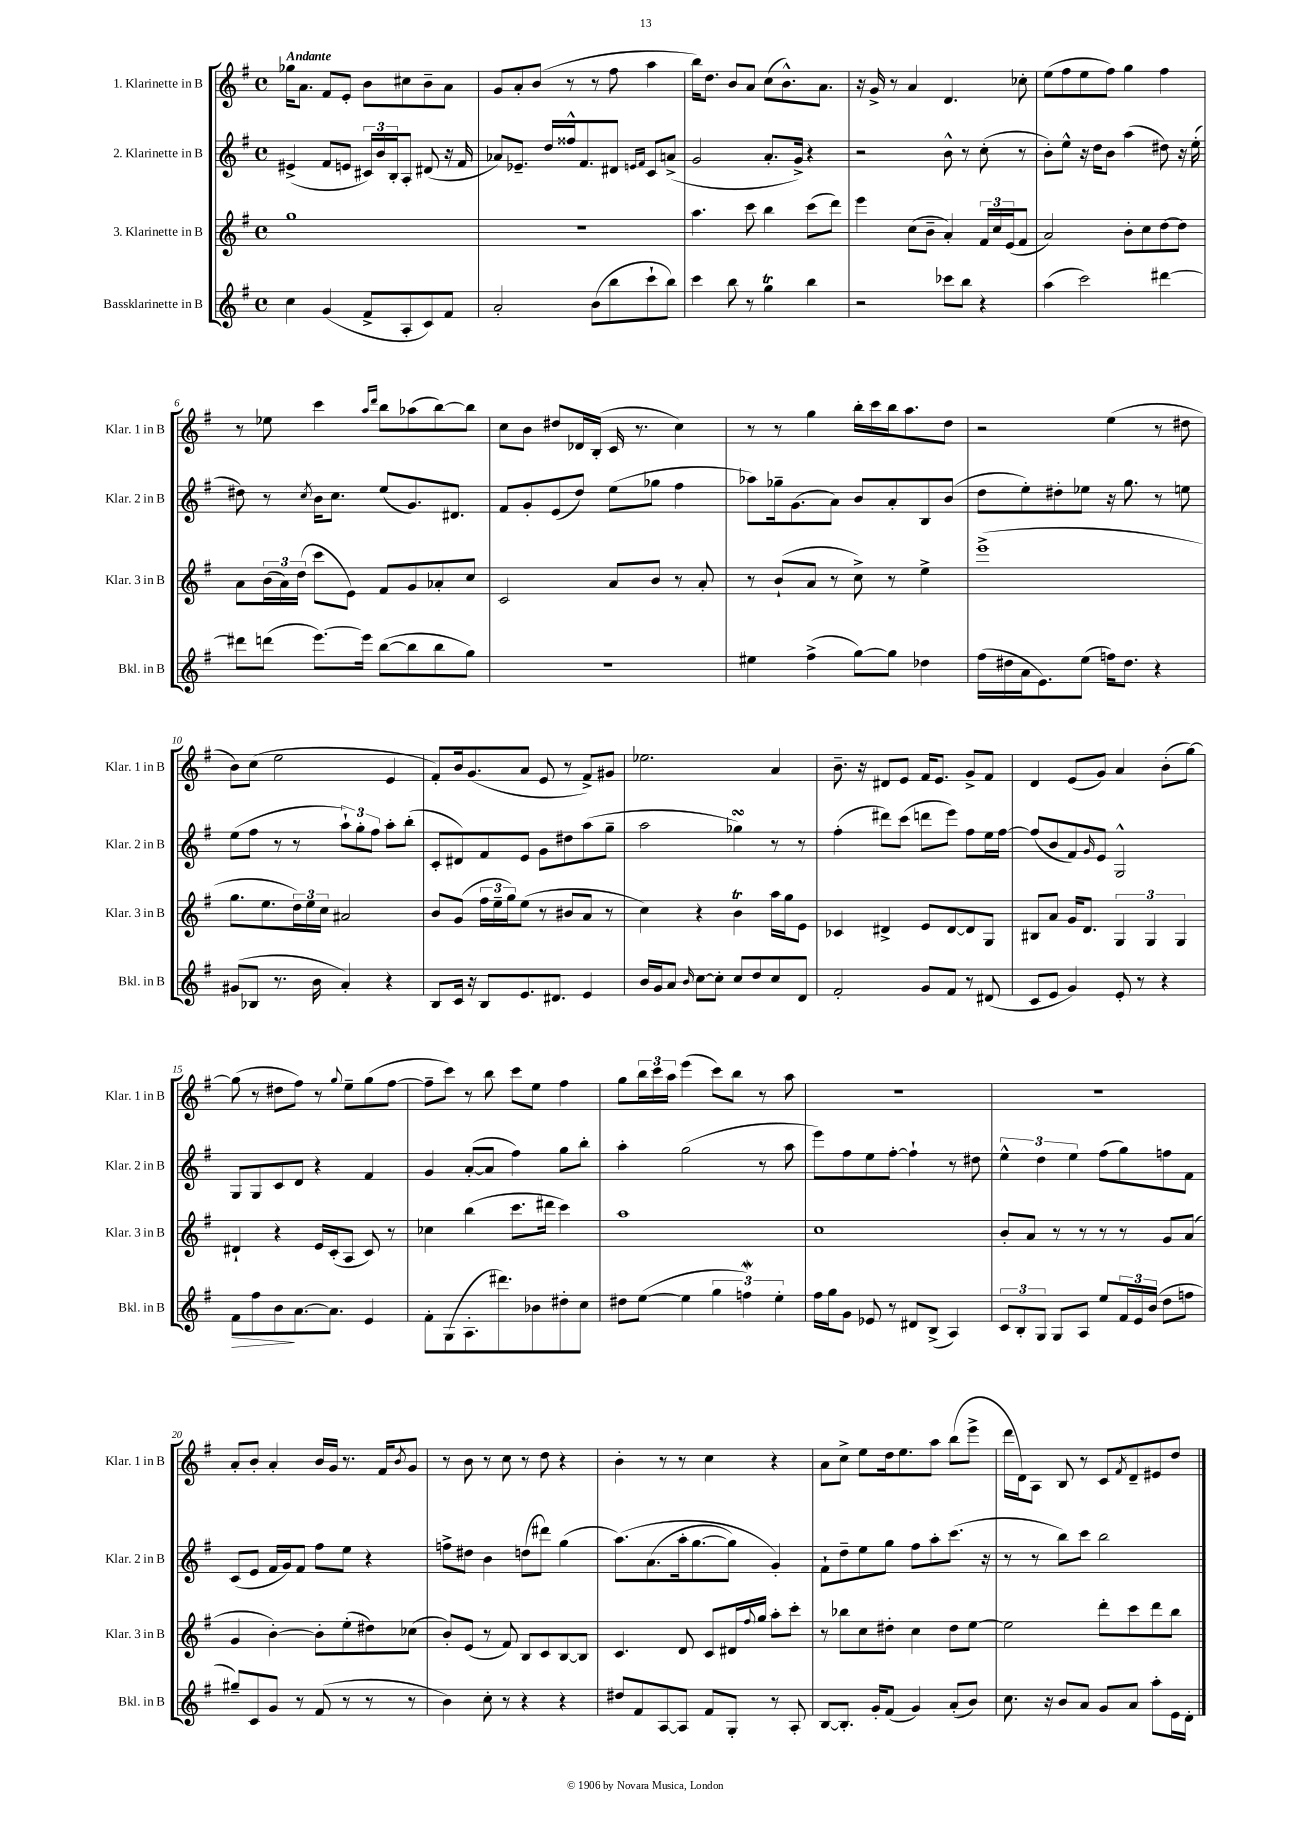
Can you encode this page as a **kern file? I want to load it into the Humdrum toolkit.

**kern	**dynam	**kern	**kern	**kern
*part4	*part4	*part3	*part2	*part1
*staff4	*staff4	*staff3	*staff2	*staff1
*I"Bassklarinette in B	*	*I"3. Klarinette in B	*I"2. Klarinette in B	*I"1. Klarinette in B
*I'Bkl. in B	*	*I'Klar. 3 in B	*I'Klar. 2 in B	*I'Klar. 1 in B
*clefG2	*	*clefG2	*clefG2	*clefG2
*k[f#]	*	*k[f#]	*k[f#]	*k[f#]
*M4/4	*	*M4/4	*M4/4	*M4/4
*met(c)	*	*met(c)	*met(c)	*met(c)
=1	=1	=1	=1	=1
!	!	!	!	!LO:TX:a:B:t=Andante
4cc\	.	1gg	(4e#X^/	16gg-X\KL
.	.	.	.	8.a\J
(4g/	.	.	8f#/L	8f#/L
.	.	.	8en/J	8e'/J
8f#^/L	.	.	24c#X/LL)	8b\L
.	.	.	24b/	.
.	.	.	24B'/J	.
8A'/	.	.	8A'/J	8cc#X\
8c/)	.	.	(8d#X/	8b~\
8f#/J	.	.	16r	8a\J
.	.	.	16f#/	.
=2	=2	=2	=2	=2
2a'/	.	1r	8a-X/L)	8g/L
.	.	.	8.e-X~/J	8a'/
.	.	.	.	(8b/J
.	.	.	16dd/LL	.
.	.	.	16ff##X^^/J	8r
.	.	.	8.f#/	.
(8b\L	.	.	.	8r
8bb\	.	.	8d#X/J	8ff#\
.	.	.	16qqen/LL	.
.	.	.	16qqf#/JJ	.
8ccc`\	.	.	8c/L	4aa\
8bb\J)	.	.	(8an^/J	.
=3	=3	=3	=3	=3
4ccc\	.	4.aa\	2g/	16bb\KL)
.	.	.	.	8.dd\J
8bb\	.	.	.	8b/L
8r	.	8ccc\	.	8a/J
4ggT\	.	4bb\	8.a'/L	(8cc\L
.	.	.	.	8.b^^\)
.	.	.	16g^/Jk)	.
4bb\	.	(8ccc\L	4r	.
.	.	.	.	8.a\J
.	.	8ddd\J)	.	.
=4	=4	=4	=4	=4
2r	.	4eee\	2r	16r
.	.	.	.	16g^/
.	.	.	.	8r
.	.	(8cc\L	.	4a/
.	.	8b~\J	.	.
8ccc-X\L	.	4a'/)	8b^^\	4.d/
8bb\J	.	.	8r	.
4r	.	24f#/LL	(8cc'\	.
.	.	24cc/	.	.
.	.	(24e/J	.	.
.	.	8f#/J	8r	8cc-X'\
=5	=5	=5	=5	=5
(4aa\	.	2a/)	8b'\L)	(8ee\L
.	.	.	8ee^^\J	8ff#\
2ccc\)	.	.	16r	8ee\
.	.	.	16dd\KL	.
.	.	.	8b\J	8ff#\J)
.	.	8b'\L	(4aa\	4gg\
.	.	8cc\	.	.
[4ddd#X\	.	[8dd\	8dd#X\)	4ff#\
.	.	8dd\J]	16r	.
.	.	.	(16ee'\	.
!!LO:LB:g=z
=6	=6	=6	=6	=6
8ddd#X\L]	.	8a\L	8dd#X\)	8r
(8dddn\J	.	(24b\L	8r	8ee-X\
.	.	24a\)	.	.
.	.	(24dd\JJ	.	.
.	.	.	8qcc/	.
[8.eee\L)	.	8ccc\L	16b\KL	4ccc\
.	.	.	8.cc\J	.
.	.	8e\J)	.	.
16eee\Jk]	.	.	.	.
.	.	.	.	16qqaa/LL
.	.	.	.	16qqddd/JJ
([8bb\L	.	8f#/L	(8ee/L	8bb\L
8bb\]	.	8g/	8.g/)	(8aa-X\
8bb\	.	8a-X'/	.	[8bb\)
.	.	.	8.d#X/J	.
8gg\J)	.	8cc/J	.	8bb\J]
=7	=7	=7	=7	=7
1r	.	2c/	8f#/L	8cc\L
.	.	.	8g'/	8b\J
.	.	.	(8e/	8dd#X/L
.	.	.	8dd/J)	16d-X/L
.	.	.	.	(16B'/JJ
.	.	8a/L	(8ee\L	16c/
.	.	.	.	8.r
.	.	8b/J	8gg-X\J	.
.	.	8r	4ff#\	4cc\)
.	.	8a'/	.	.
=8	=8	=8	=8	=8
4ee#X\	.	8r	8aa-X\L)	8r
.	.	(8b`/L	16gg-X~\k	8r
.	.	.	(8.g\	.
(4ff#^\	.	8a/J	.	4gg\
.	.	8r	8a\J)	.
[8gg\L)	.	8cc^\)	8b/L	16bb'\LL
.	.	.	.	16ccc\
8gg\J]	.	8r	8a'/	16bb\J
.	.	.	.	8.aa\
4dd-X\	.	4ee^\	8B/	.
.	.	.	(8b/J	8dd\J
=9	=9	=9	=9	=9
(16ff#\LL	.	(1eee^	8dd\L	2r
16dd#X\	.	.	.	.
16a\J	.	.	8ee'\)	.
8.e\)	.	.	.	.
.	.	.	8dd#X'\	.
(8ee\J	.	.	8ee-X\J	.
16ffn\KL)	.	.	16r	(4ee\
8.dd#\J	.	.	8.gg\	.
4r	.	.	8r	8r
.	.	.	8een\	8dd#X\
!!LO:LB:g=z
=10	=10	=10	=10	=10
(8g#X/L	.	8.gg\L	(8ee\L	8b\L)
8B-X/J	.	.	8ff#\J	(8cc\J
.	.	8.ee\	.	.
8.r	.	.	8r	2ee\
.	.	24dd\L)	8r	.
.	.	24ee\	.	.
16b\	.	.	.	.
.	.	24cc\JJ	.	.
4a'/)	.	2a#X/	12aa`\L)	.
.	.	.	12gg'\	.
.	.	.	12ff#\J	.
4r	.	.	8aa'\L	4e/
.	.	.	(8bb'\J	.
=11	=11	=11	=11	=11
8B/L	.	8b/L	8c'/L	8f#'/L)
16c/Jk	.	(8g/J	8d#X/)	16b/k
16r	.	.	.	(8.g/
8B/L	.	24ff#\LL	8f#/	.
.	.	24ee~\	.	.
.	.	24gg\J)	.	.
8.e/	.	(8ee\J	8e/J	8a/J
.	.	8r	8g\L	8e/
8.d#X/J	.	.	.	.
.	.	8b#X/L	8dd#X\	8r
4e/	.	8a/J	(8aa\	8f#^/L)
.	.	8r	8gg~\J	8g#X/J
=12	=12	=12	=12	=12
16b/LL	.	4cc\)	2aa\	2.ee-X\
16g/J	.	.	.	.
8a/J	.	.	.	.
16qqb/	.	.	.	.
[8cc\L	.	4r	.	.
8cc'\J]	.	.	.	.
8cc/L	.	4bt\	4gg-XsSSs\)	.
8dd/	.	.	.	.
8cc/	.	16aa\LL	8r	4a/
.	.	16gg\J	.	.
8d/J	.	8e\J	8r	.
=13	=13	=13	=13	=13
2f#'/	.	4c-X/	(4ff#'\	8.b~\
.	.	.	.	16r
.	.	4d#X^/	8ddd#X\L)	8d#X/L
.	.	.	(8ccc\J	8e/J
8g/L	.	8e/L	8dddn\L	16f#/KL
.	.	.	.	8.e/J
8f#/J	.	[8d#/	8eee\J)	.
8r	.	8d#/]	8ff#\L	8g^/L
(8d#X/	.	8G/J	16ee\L	8f#/J
.	.	.	[16ff#\JJ	.
=14	=14	=14	=14	=14
8c/L	.	8B#X/L	(8ff#/L]	4d/
8e/J	.	8a/J	8b/	.
4g/)	.	16g/KL	8f#/)	(8e/L
.	.	8.d/J	.	.
.	.	.	16qqg/	.
.	.	.	8e/J	8g/J)
8e'/	.	6G/	2G^^/	4a/
8r	.	.	.	.
.	.	6G/	.	.
4r	.	.	.	(8b'\L
.	.	6G/	.	.
.	.	.	.	[8gg\J)
!!LO:LB:g=z
=15	=15	=15	=15	=15
!	!LO:HP:b	!	!	!
8f#\L	>	4d#X`/	8G/L	(8gg\]
8ff#\	.	.	8G/	8r
8b\	.	4r	8c/	8dd#X\L
[8.a\	]	.	8d/J	8ff#\J)
.	.	16e/LL	4r	8r
8.a\J]	.	(16c'/J	.	.
.	.	.	.	8qqgg/
.	.	8A/J	.	8ee~\L
4e/	.	8c/)	4f#/	(8gg\
.	.	8r	.	[8ff#\J
=16	=16	=16	=16	=16
8f#'\L	.	4cc-X\	4g/	8ff#~\L]
(8G\	.	.	.	8ccc\J)
8.A'\	.	(4bb\	([8a'/L	8r
.	.	.	8a/J]	8bb\
8.ddd#X\)	.	.	.	.
.	.	8.ccc\L	4ff#\)	8ccc\L
8b-X\	.	.	.	8ee\J
.	.	16ddd#X\Jk	.	.
8dd#X'\	.	4ccc\)	8gg\L	4ff#\
8cc\J	.	.	8bb'\J	.
=17	=17	=17	=17	=17
8dd#X\L	.	1aa	4aa'\	8gg\L
([8ee\J	.	.	.	24bb\L
.	.	.	.	24ccc\
.	.	.	.	24aa\JJ
4ee\]	.	.	(2gg\	(4eee\
6gg\	.	.	.	8ccc\L)
.	.	.	.	8bb\J
6ffnw\)	.	.	.	.
.	.	.	8r	8r
6ee'\	.	.	.	.
.	.	.	8aa\	8aa\
=18	=18	=18	=18	=18
16ff#\LL	.	1cc	8eee\L)	1r
16gg\J	.	.	.	.
8g\J	.	.	8ff#\	.
8e-X/	.	.	8ee\	.
8r	.	.	[8ff#'\J	.
8d#X/L	.	.	4ff#`\]	.
(8B^/J	.	.	.	.
4A/)	.	.	8r	.
.	.	.	8dd#X\	.
=19	=19	=19	=19	=19
12c/L	.	8b'/L	6ee^^\	1r
12B'/	.	.	.	.
.	.	8a/J	.	.
12G/J	.	.	6dd\	.
8G/L	.	8r	.	.
.	.	.	6ee\	.
8A/J	.	8r	.	.
8ee/L	.	8r	(8ff#\L	.
24f#/L	.	8r	8gg\)	.
24e/	.	.	.	.
(24b/JJ	.	.	.	.
8dd\L	.	8g/L	8ffn\	.
8ffn\J	.	(8a/J	8f#\J	.
!!LO:LB:g=z
=20	=20	=20	=20	=20
8gg#X~/L)	.	4g/	(8c/L	8a'/L
8c/	.	.	8e/J	8b'/J
8g/J	.	[4b'\)	16f#/LL	4a'/
.	.	.	16g/J)	.
8r	.	.	8f#/J	.
(8f#/	.	8b'\L]	8ff#\L	16b/LL
.	.	.	.	16g/JJ
8r	.	(8ee'\	8ee\J	8.r
8r	.	8dd#X\)	4r	.
.	.	.	.	16f#/KL
.	.	.	.	8qb/
8r	.	(8cc-X\J	.	8g/J
=21	=21	=21	=21	=21
4b\)	.	8b'/L)	8ffn^\L	8r
.	.	(8e/J	8dd#X\J	8b\
8cc'\	.	8r	4b\	8r
8r	.	8f#/)	.	8cc\
4r	.	8B/L	(8ddn\L	8r
.	.	8c/	8ddd#X\J)	8dd\
4r	.	[8B/	(4gg\	4r
.	.	8B/J]	.	.
=22	=22	=22	=22	=22
8dd#X/L	.	4.c/	(8.aa\L)	4b'\
8f#/	.	.	.	.
.	.	.	(8.a\	.
[8A/	.	.	.	8r
8A/J]	.	8d/	16aa'\k	8r
.	.	.	[8.gg\	.
8f#/L	.	8c/L	.	4cc\
8G'/J	.	16d#X/L	8gg\J])	.
.	.	8qqff#/	.	.
.	.	16gg/JJ	.	.
8r	.	8aa'\L	4g'/)	4r
8A'/	.	8ccc'\J	.	.
=23	=23	=23	=23	=23
[8B/L	.	8r	8f#`\L	8a\L
8.B'/J]	.	8bb-X\L	8dd~\	8cc^\J
.	.	8cc\	8ee\	8ee\L
16g'/KL	.	.	.	.
(8f#/J	.	8dd#X'\J	8gg\J	16dd\k
.	.	.	.	8.ee\
4g/)	.	4cc\	8ff#\L	.
.	.	.	8aa'\	8aa\J
(8a'/L	.	8dd#\L	(8.ccc\J	(8bb\L
8b/J)	.	[8ee\J	.	8eee^\J
.	.	.	16r	.
=24	=24	=24	=24	=24
8.cc\	.	2ee\]	8r	16ddd\LL
.	.	.	.	16d\J)
.	.	.	8r	8A\J
16r	.	.	.	.
8b/L	.	.	8bb\L)	8B/
8a/J	.	.	8ccc\J	8r
8g/L	.	8ddd'\L	2bb\	8c/L
.	.	.	.	8qf#/
8a/J	.	8ccc\	.	8d~/
8aa'\L	.	8ddd\	.	8e#X/
16e\L	.	8bb\J	.	8dd/J
16d'\JJ	.	.	.	.
==	==	==	==	==
*-	*-	*-	*-	*-
